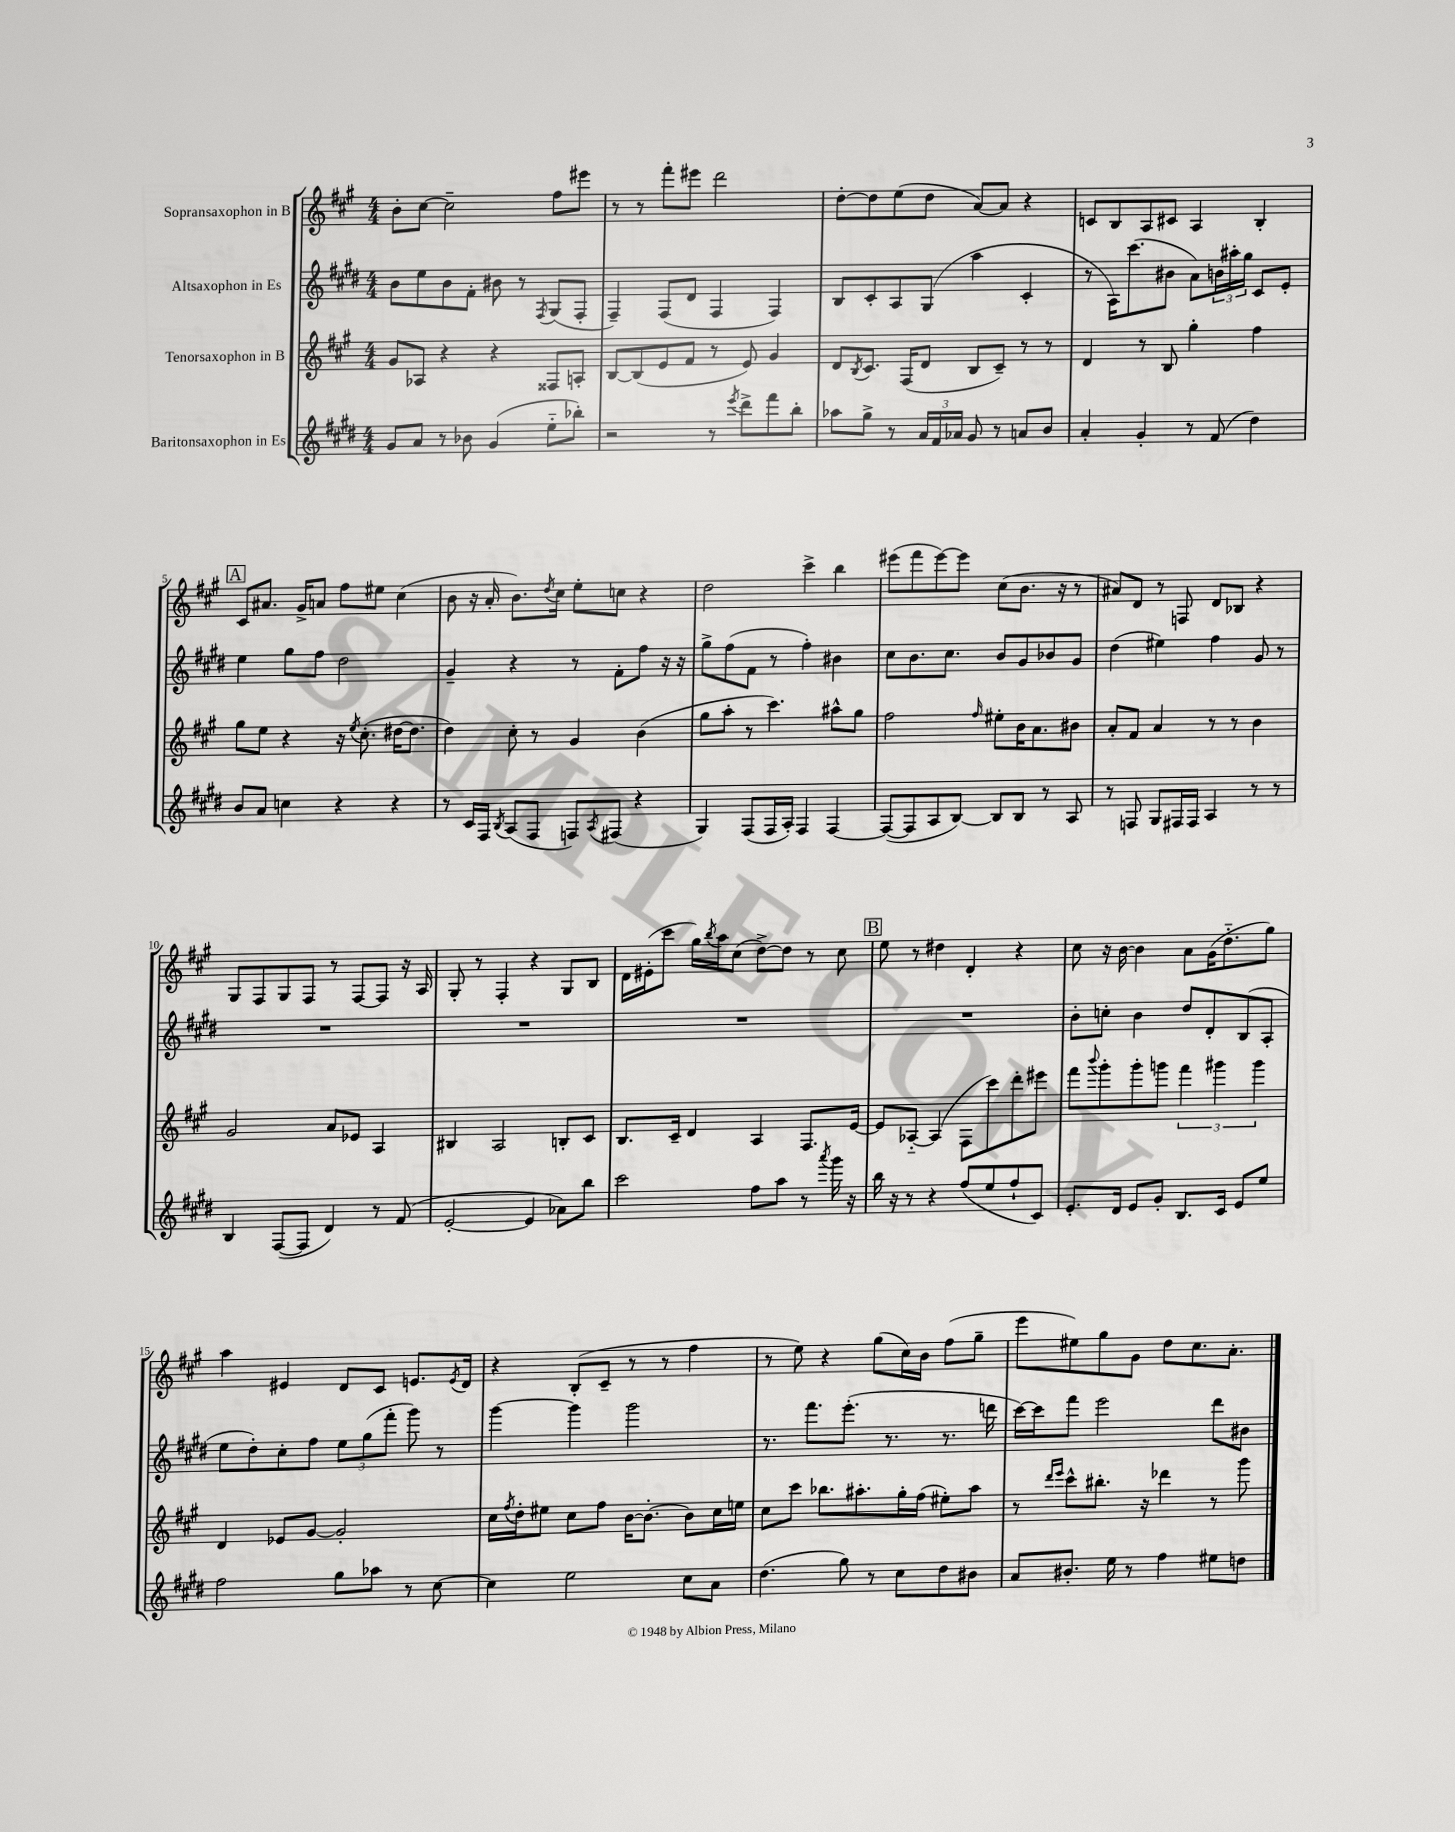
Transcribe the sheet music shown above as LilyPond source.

<<
\new StaffGroup <<
\new Staff = "s0" \with { instrumentName = "Sopransaxophon in B" } {
    \clef treble \key a \major \numericTimeSignature \time 4/4
    b'8-. cis''8~ cis''2-- fis''8 eis'''8 |
    r8 r8 fis'''8-. eis'''8 d'''2 |
    d''8~-. d''8 e''8( d''8 a'8~) a'8 r4 |
    c'8 b8 a8 cis'8 a4 b4-. |
    \mark \markup { \box "A" } cis'8 ais'8. gis'16-> a'8 fis''8 eis''8 cis''4( |
    b'8 r16 a'16-. b'8.) \acciaccatura { d''8 } cis''16 e''8-. c''8 r4 |
    d''2 cis'''4-> b''4 |
    eis'''8( fis'''8 eis'''8~) eis'''8 cis''8( b'8. r16 r8 |
    ais'8) d'8 r8 f8 d'8 bes8 r4 |
    gis8 fis8 gis8 fis8 r8 fis8~ fis8 r16 a16 |
    gis8-. r8 fis4-. r4 gis8 b8 |
    d'16 eis'16-.( cis'''8 gis''16) \acciaccatura { b''8 } a''16 cis''8( d''8~->) d''8 r8 cis''8 |
    \mark \markup { \box "B" } e''8 r8 dis''4 d'4-. r4 |
    cis''8 r16 b'16~ b'4 a'8 gis'16( d''8.-_ gis''8) |
    a''4 eis'4 d'8 cis'8 e'8. \acciaccatura { e'8 } d'16 |
    r4 b8-.( cis'8-- r8 r8 fis''4 |
    r8 e''8) r4 gis''8( cis''16) b'16 fis''8( gis''8-- |
    e'''8 eis''8) gis''8 gis'8 d''8 cis''8. a'8.-. \bar "|." |
}
\new Staff = "s1" \with { instrumentName = "Altsaxophon in Es" } {
    \clef treble \key e \major \numericTimeSignature \time 4/4
    b'8 e''8 b'8 fis'8-. bis'8 r8 \acciaccatura { fis8 } gis8( fis8-. |
    fis4--) fis8( dis'8 fis4 fis4) |
    b8 cis'8-. a8 gis8( a''4 cis'4-. |
    r8 a16) cis'''8.( bis'8 a'8) \tuplet 3/2 { b'16 ais''16-. gis''16 } cis'8 e'8-. |
    \mark \markup { \box "A" } e''4 gis''8 fis''8 dis''2 |
    gis'4-- r4 r8 fis'8-. fis''8 r16 r16 |
    gis''8-> fis''8( fis'8 r8 fis''4-.) bis'4 |
    cis''8 b'8. cis''8. b'8 gis'8 bes'8 gis'8 |
    dis''4( eis''4) fis''4 gis'8 r8 |
    R1 |
    R1 |
    R1 |
    \mark \markup { \box "B" } R1 |
    b'8-. c''8-. b'4 dis''8 dis'8-. b8( a8-. |
    e''8 dis''8-.) cis''8-. fis''8 \tuplet 3/2 { e''8 gis''8( fis'''8-. } gis'''8) r8 |
    gis'''4~ gis'''4 gis'''2 |
    r8. fis'''8. e'''8.-.( r8. r8. d'''16 |
    cis'''16~) cis'''16 fis'''8 e'''2 dis'''8 bis'8 \bar "|." |
}
\new Staff = "s2" \with { instrumentName = "Tenorsaxophon in B" } {
    \clef treble \key a \major \numericTimeSignature \time 4/4
    gis'8 aes8 r4 r4 fisis8 a8-. |
    b8~ b8( e'8 fis'8 r8 e'8) gis'4 |
    d'8 \acciaccatura { b8 } cis'8. fis16( d'8 b8 cis'8--) r8 r8 |
    d'4 r8 b8 gis''4-. fis''4 |
    \mark \markup { \box "A" } gis''8 e''8 r4 r16 \acciaccatura { e''8 } cis''8.-.( dis''16~ dis''8. |
    d''4) cis''8-. r8 gis'4 b'4( |
    gis''8 a''8-. r8 cis'''4.) ais''8-^ gis''8 |
    fis''2 \grace { fis''16 } eis''8-. b'16 a'8. bis'8 |
    a'8-. fis'8 a'4 r8 r8 b'4 |
    gis'2 a'8 ees'8 a4 |
    bis4 a2 b8-. cis'8 |
    b8. cis'16-- d'4 a4 fis8. e'16~ |
    \mark \markup { \box "B" } e'8 aes8~-_ aes4( fis8 cis'''8) d'''8-. eis'''8 |
    fis'''8 \appoggiatura { b'''8 } gis'''8-. gis'''8-. g'''8 \tuplet 3/2 { fis'''4 gis'''4 gis'''4 } |
    d'4 ees'8 gis'8~ gis'2-. |
    cis''16 \acciaccatura { fis''8 } d''16-. eis''8 cis''8 fis''8 b'16~ b'8.~-. b'8 cis''16 e''16 |
    cis''8 cis'''8 bes''8. ais''8.-. gis''16-. fis''16( eis''8-.) ais''8 |
    r8 \grace { d'''16 e'''16 } cis'''8-^ bis''8.-. r16 des'''4 r8 gis'''8 \bar "|." |
}
\new Staff = "s3" \with { instrumentName = "Baritonsaxophon in Es" } {
    \clef treble \key e \major \numericTimeSignature \time 4/4
    gis'8 a'8 r8 bes'8 gis'4( e''8-_ bes''8-.) |
    r2 r8 \acciaccatura { e'''8 } dis'''8-> fis'''8 b''8-. |
    aes''8 gis''8-> r8 \tuplet 3/2 { a'16 fis'16 aes'16 } gis'8 r8 a'8 b'8 |
    a'4-. gis'4-. r8 fis'8( dis''4) |
    \mark \markup { \box "A" } b'8 a'8 c''4 r4 r4 |
    r8 cis'16 fis16 \acciaccatura { b8 } a8( fis8 f8) \acciaccatura { a8 } fis8( r4 |
    gis4) fis8( fis16 a16-.) fis4 fis4~ |
    fis8~( fis8 a8 b8~) b8 b8 r8 a8 |
    r8 f8 gis8 fis16 fis16 a4 r8 r8 |
    b4 fis8~( fis8 dis'4) r8 fis'8( |
    e'2~-. e'4 aes'8) b''8 |
    cis'''2 fis''8 a''8 r8 \acciaccatura { a'''8 } gis'''16 r16 |
    \mark \markup { \box "B" } b''16 r16 r8 r4 fis''8( e''8 fis''8-! cis'8) |
    e'8.-. dis'16 e'8 gis'8-. b8. cis'16 e'8 e''8 |
    fis''2 gis''8 aes''8 r8 cis''8~ |
    cis''4 e''2 cis''8 a'8 |
    dis''4.( gis''8) r8 cis''8 dis''8 bis'8 |
    a'8 bis'8.-. e''16 r8 fis''4 eis''8 d''8 \bar "|." |
}
>>
>>
